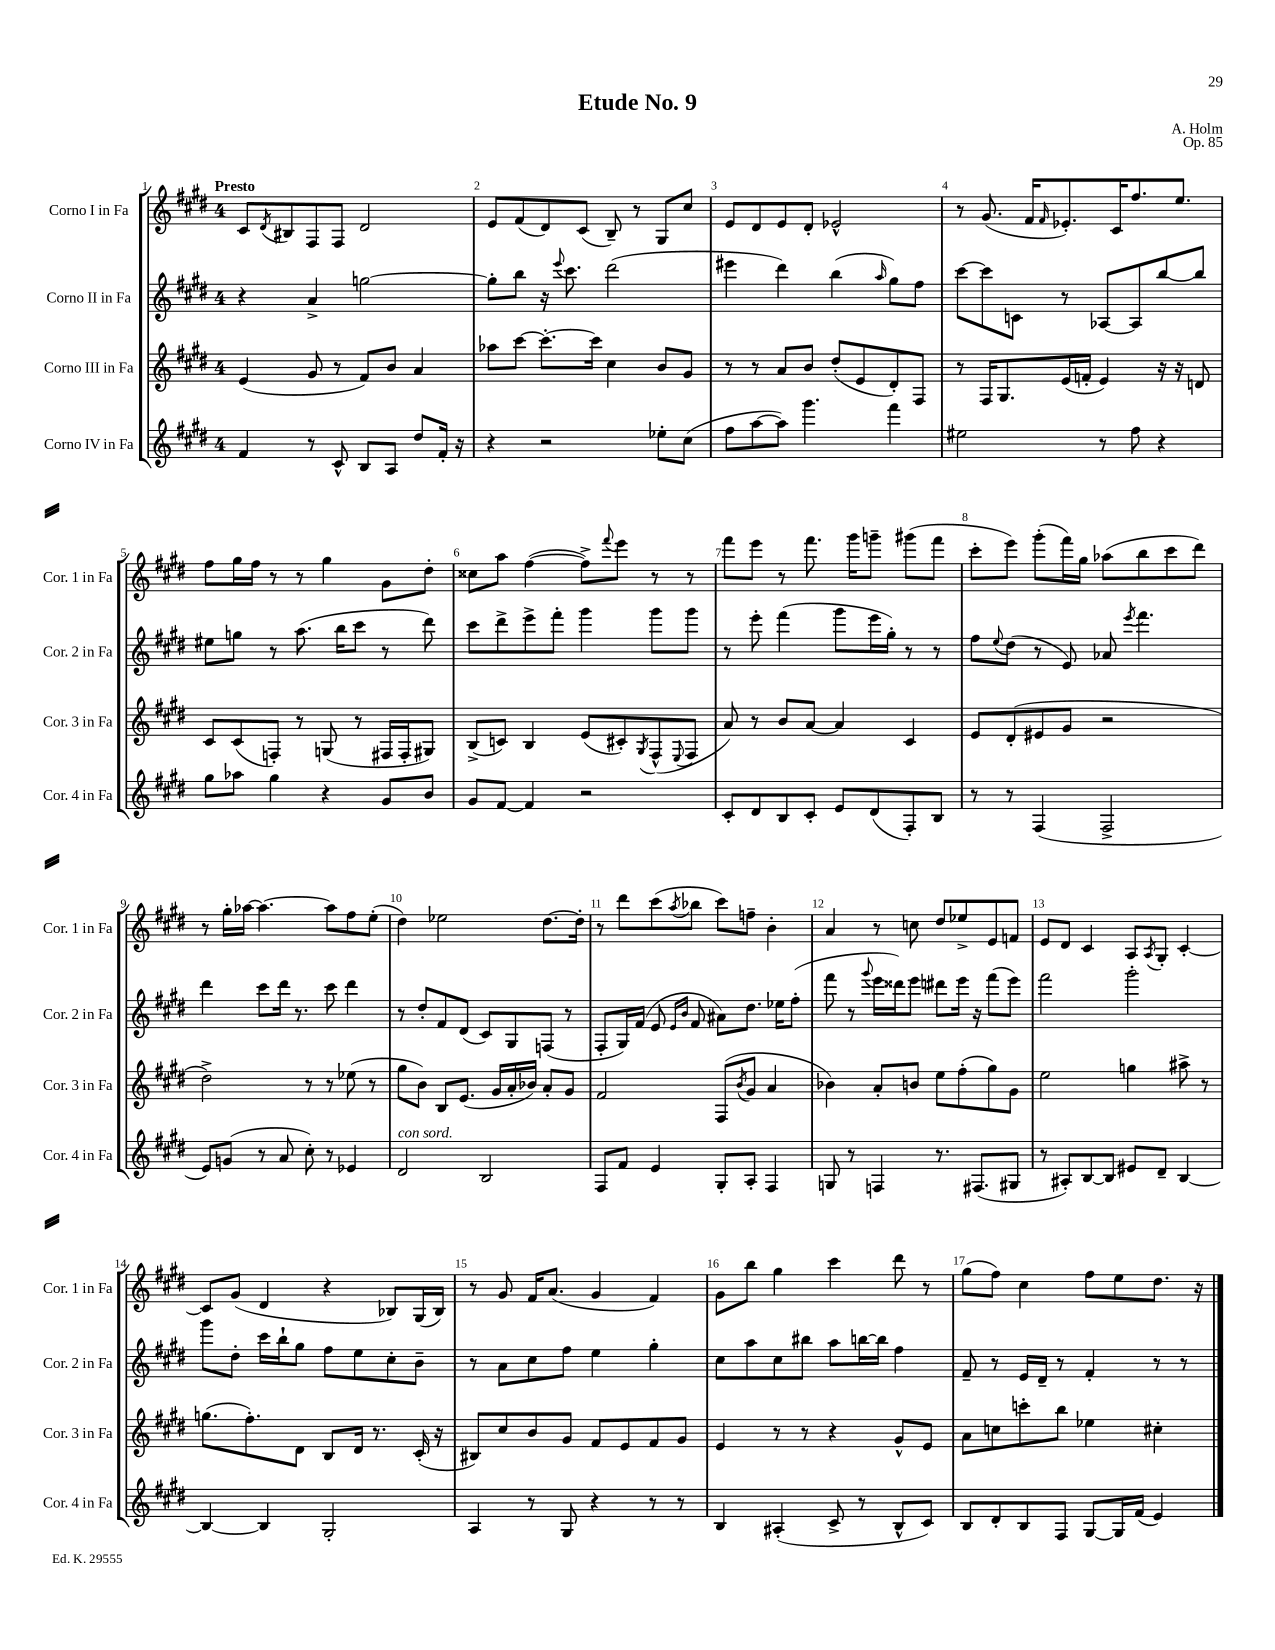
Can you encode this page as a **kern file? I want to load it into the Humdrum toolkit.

**kern	**kern	**kern	**kern
*part4	*part3	*part2	*part1
*staff4	*staff3	*staff2	*staff1
*I"Corno IV in Fa	*I"Corno III in Fa	*I"Corno II in Fa	*I"Corno I in Fa
*I'Cor. 4 in Fa	*I'Cor. 3 in Fa	*I'Cor. 2 in Fa	*I'Cor. 1 in Fa
*clefG2	*clefG2	*clefG2	*clefG2
*k[f#c#g#d#]	*k[f#c#g#d#]	*k[f#c#g#d#]	*k[f#c#g#d#]
*M4/4	*M4/4	*M4/4	*M4/4
=1	=1	=1	=1
!	!	!	!LO:TX:a:B:t=Presto
4f#/	(4e/	4r	8c#/L
.	.	.	8qd#/
.	.	.	8B#X/
8r	8g#/	4a^/	8F#/
8c#^^/	8r	.	8F#/J
8B/L	8f#/L)	[2ggn\	2d#/
8A/J	8b/J	.	.
8dd#/L	4a/	.	.
16f#'/Jk	.	.	.
16r	.	.	.
=2	=2	=2	=2
4r	8aa-X\L	8gg'\L]	8e/L
.	[8ccc#\J	8bb\J	(8f#/
2r	8.ccc#'\L_	16r	8d#/)
.	.	8qqeee/	.
.	.	8.ccc#\	.
.	.	.	(8c#/J
.	16ccc#\Jk]	.	.
.	4cc#\	(2ddd#\	8B~/)
.	.	.	8r
8ee-X'\L	8b/L	.	8G#/L
(8cc#\J	8g#/J	.	8cc#/J
=3	=3	=3	=3
8ff#\L	8r	4eee#X\	8e/L
[8aa\	8r	.	8d#/
8aa\J])	8a/L	4ddd#\)	8e/
4.ggg#\	8b/J	.	8d#'/J
.	(8dd#'/L	(4bb\	2e-X^^/
.	8e/	.	.
.	.	16qqaa/	.
4fff#\	8d#'/)	8gg#\L)	.
.	8F#/J	8ff#\J	.
=4	=4	=4	=4
2ee#X\	8r	[8ccc#\L	8r
.	16F#/KL	8ccc#\]	(8.g#/
.	8.G#/	.	.
.	.	8cn\J	.
.	.	.	16f#/KL
.	.	.	16qqf#/
.	(16e/L	8r	8.e-X'/)
.	16fn'/JJ	.	.
8r	4e/)	[8A-X/L	.
.	.	.	16c#/K
8ff#\	.	8A-/]	8.ff#/
4r	16r	[8bb/	.
.	16r	.	8.ee/J
.	8dn/	8bb/J]	.
!!LO:LB:g=z
=5	=5	=5	=5
8gg#\L	8c#/L	8ee#X\L	8ff#\L
8aa-X\J	(8c#/	8ggn\J	16gg#\L
.	.	.	16ff#\JJ
4gg#\	8Fn'/J)	8r	8r
.	8r	(8.aa\	8r
4r	(8Gn/	.	4gg#\
.	.	16bb\KL	.
.	8r	8ccc#\J	.
8g#/L	16F#X/LL	8r	8g#\L
.	16F#'/J	.	.
8b/J	8G#X/J)	8ddd#\)	8dd#'\J
=6	=6	=6	=6
8g#/L	(8B^/L	8ccc#\L	8cc##X\L
[8f#/J	8cn/J)	8ddd#^\	8aa\J
4f#/]	4B/	8eee^\	([4ff#\
.	.	8fff#'\J	.
2r	(8e/L	4ggg#\	8ff#^\L])
.	.	.	8qqfff#/
.	8c#X'/)	.	8eee\J
.	8qG#/	.	.
.	(8F#^^/	8ggg#\L	8r
.	8qqE/	.	.
.	8F#/J	8ggg#\J	8r
=7	=7	=7	=7
8c#'/L	8a/)	8r	8fff#\L
8d#/	8r	8eee'\	8eee\J
8B/	8b/L	(4fff#\	8r
8c#'/J	[8a/J	.	8.fff#\
8e/L	4a/]	8ggg#\L	.
.	.	.	16ggg#\KL
(8d#/	.	16eee\L	8gggn~\J
.	.	16gg#'\JJ)	.
8F#'/)	4c#/	8r	(8ggg#X\L
8B/J	.	8r	8fff#\J
=8	=8	=8	=8
8r	8e/L	8ff#\L	8ccc#'\L
.	.	8qqee/	.
8r	(8d#'/	(8dd#\J	8eee\J)
(4F#/	8e#X/	8r	(8ggg#'\L
.	8g#/J	8e/)	16fff#\L)
.	.	.	16gg#\JJ
2F#^/	2r	8a-X/	(8aa-X\L
.	.	8qeee/	.
.	.	4.fff#\	8bb\
.	.	.	8ccc#\
.	.	.	8ddd#\J)
!!LO:LB:g=z
=9	=9	=9	=9
8e/L)	2dd#^\)	4ddd#\	8r
(8gn/J	.	.	16gg#'\LL
.	.	.	[16aa-X\JJ
8r	.	8ccc#\L	4.aa-\_
8a/	.	16ddd#\Jk	.
.	.	8.r	.
8cc#'\)	8r	.	.
8r	8r	8ccc#\	8aa-\L]
4e-X/	(8ee-X\	4ddd#\	8ff#\
.	8r	.	(8ee'\J
=10	=10	=10	=10
!LO:TX:a:i:t=con sord.	!	!	!
2d#/	8gg#\L	8r	4dd#\)
.	8b\J)	8dd#'/L	.
.	8B/L	8f#/	2ee-X\
.	(8.e/J	(8d#/J	.
2B/	.	8c#/L)	.
.	16g#/LL	.	.
.	16a'/	8G#/	.
.	16b-X/JJ)	.	.
.	8a'/L	(8Fn/J	[8.dd#\L
.	8g#/J	8r	.
.	.	.	16dd#'\Jk]
=11	=11	=11	=11
8F#/L	2f#/	8F#'/L	8r
8f#/J	.	16G#/L)	8ddd#\L
.	.	(16f#/JJ	.
4e/	.	8e/	(8ccc#\
.	.	16qqe/LL	.
.	.	16qqb/JJ	8qaa/
.	.	8f#/	8bb-X\J
8G#'/L	(8F#/L	8a#X\L)	8ccc#\L)
.	8qb/	.	.
8A'/J	8g#/J	8.dd#\J	8ffn~\J
4F#/	4a/	.	4b'\
.	.	16ee-X\KL	.
.	.	(8ff#'\J	.
=12	=12	=12	=12
8Gn/	4b-X\)	8fff#\	4a/
8r	.	8r	.
.	.	8qqggg#/	.
4Fn/	8a'/L	16eee\LL	8r
.	.	16ddd##X\J)	.
.	8bn/J	8eee\J	8ccn\
8.r	8ee\L	8ddd#X\L	8dd#/L
.	(8ff#'\	16eee\Jk	8ee-X^/
(8.F#X/L	.	16r	.
.	8gg#\)	(8fff#\L	8e/
8G#X/J	8g#\J	8eee\J)	8fn/J
=13	=13	=13	=13
8r	2ee\	2fff#\	8e/L
8A#X'/L)	.	.	8d#/J
[8B/	.	.	4c#/
8B/J]	.	.	.
8e#X/L	4ggn\	2ggg#'\	8A/L
.	.	.	8qA/
8d#~/J	.	.	8G#'/J
[4B/	8aa#X^\	.	[4c#'/
.	8r	.	.
!!LO:LB:g=z
=14	=14	=14	=14
4B/_	(8.ggn\L	8ggg#\L	8c#/L]
.	.	8dd#'\J	(8g#/J
.	8.ff#'\)	.	.
4B/]	.	16ccc#\LL	4d#/
.	.	16bb`\J	.
.	8d#\J	8gg#\J	.
2G#'/	8B/L	8ff#\L	4r
.	16d#/Jk	8ee\	.
.	8.r	.	.
.	.	8cc#'\	8B-X/L)
.	(16c#'/	8b~\J	(16G#/L
.	16r	.	16B-/JJ)
=15	=15	=15	=15
4A/	8B#X/L)	8r	8r
.	8cc#/	8a\L	8g#/
8r	8b/	8cc#\	16f#/KL
.	.	.	(8.a/J
8G#/	8g#/J	8ff#\J	.
4r	8f#/L	4ee\	4g#/
.	8e/	.	.
8r	8f#/	4gg#'\	4f#/)
8r	8g#/J	.	.
=16	=16	=16	=16
4B/	4e/	8cc#\L	8g#\L
.	.	8aa\	8bb\J
(4A#X'/	8r	8cc#\	4gg#\
.	8r	8bb#X\J	.
8c#^/	4r	8aa\L	4ccc#\
8r	.	[16bbn\L	.
.	.	16bb\JJ]	.
8B^^/L	8g#^^/L	4ff#\	8ddd#\
8c#/J)	8e/J	.	8r
=17	=17	=17	=17
8B/L	8a\L	8f#~/	(8gg#\L
8d#'/	8ccn\	8r	8ff#\J)
8B/	8cccn'\	16e/LL	4cc#\
.	.	16d#~/JJ	.
8F#/J	8bb\J	8r	.
[8G#/L	4ee-X\	4f#'/	8ff#\L
16G#/L]	.	.	8ee\
(16f#/JJ	.	.	.
4e/)	4cc#X'\	8r	8.dd#\J
.	.	8r	.
.	.	.	16r
==	==	==	==
*-	*-	*-	*-
